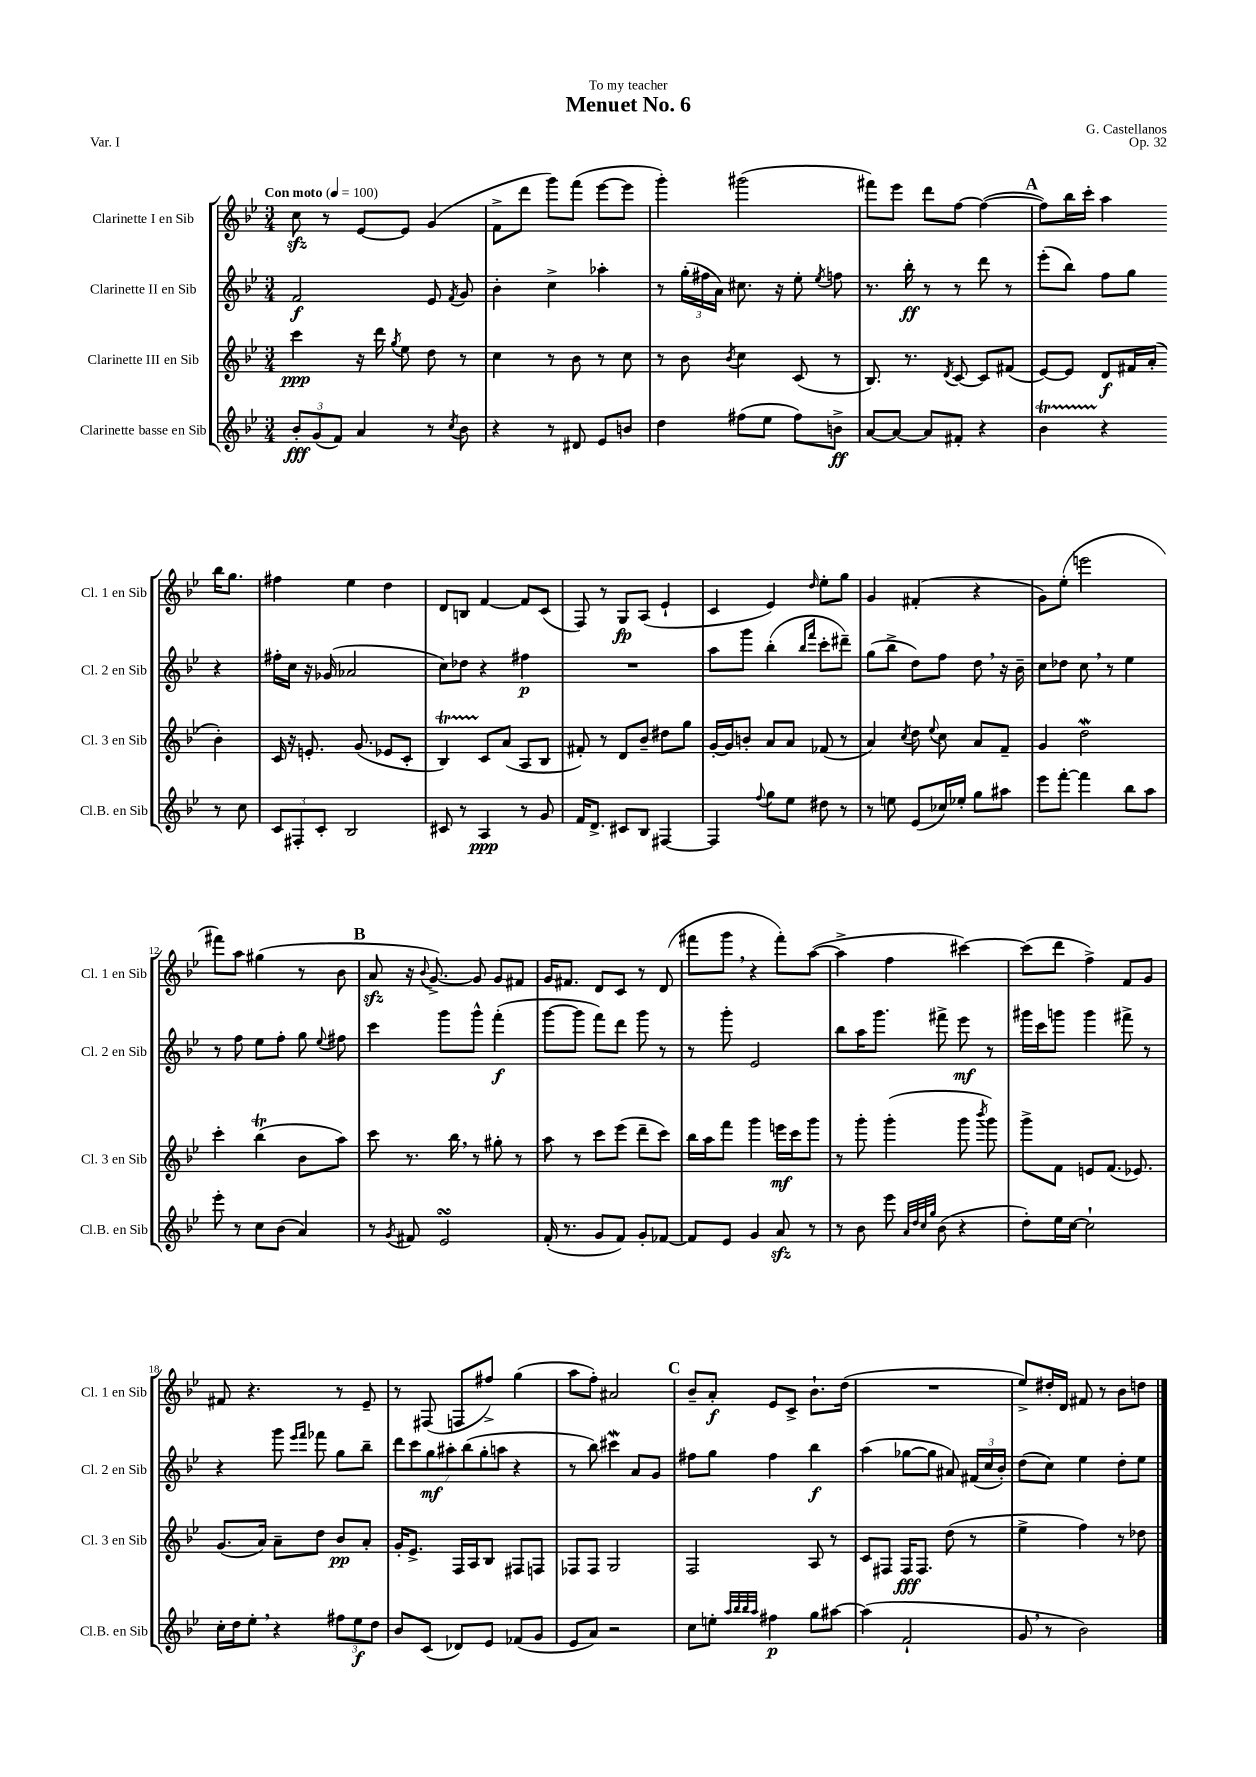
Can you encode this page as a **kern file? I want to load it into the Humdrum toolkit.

**kern	**kern	**kern	**kern
*staff4	*staff3	*staff2	*staff1
*clefG2	*clefG2	*clefG2	*clefG2
*k[b-e-]	*k[b-e-]	*k[b-e-]	*k[b-e-]
*M3/4	*M3/4	*M3/4	*M3/4
*MM100	*MM100	*MM100	*MM100
12b-'	4ccc	2f	8cc
(12g	.	.	.
.	.	.	8r
12f)	.	.	.
4a	16r	.	[8e-
.	16ddd	.	.
.	8qgg	.	.
.	8ee-	.	8e-]
8r	8dd	8e-	(4g
8qcc	.	8qf	.
8b-	8r	8g	.
=	=	=	=
4r	4cc	4b-'	8f^
.	.	.	8ddd
8r	8r	4cc^	8ggg)
8d#	8b-	.	(8fff
8e-	8r	4aa-'	[8eee-
8b	8cc	.	8eee-]
=	=	=	=
4dd	8r	8r	4ggg')
.	8b-	(24gg'	.
.	.	24ff#	.
.	.	24a)	.
.	8qb-	.	.
(8ff#	4cc	8.cc#	(2ggg#
8ee-	.	.	.
.	.	16r	.
8ff#)	(8c	8ee-'	.
.	.	8qee-	.
8b^	8r	8ff	.
=	=	=	=
[8a	8.B-)	8.r	8fff#)
8a_	.	.	8eee-
.	8.r	16bb-'	.
8a]	.	8r	8ddd
.	8qd	.	.
8f#'	[8c	8r	[8ff
4r	8c]	8ddd	(4ff_
.	(8f#	8r	.
=	=	=	=
4b-	[8e-)	(8eee-'	8ff])
.	8e-]	8bb-)	16bb-
.	.	.	16ccc'
4r	8d	8ff	4aa
.	16f#	8gg	.
.	(16a'	.	.
8r	4b-')	4r	16bb-
.	.	.	8.gg
8cc	.	.	.
=	=	=	=
12c	16c	16ff#'	4ff#
.	16r	16cc	.
12F#'	.	.	.
.	8.e'	16r	.
12c'	.	.	.
.	.	(16g-	.
2B-	.	2a-	4ee-
.	(8.g	.	.
.	8e-	.	4dd
.	8c'	.	.
=	=	=	=
8c#	4B-)	8cc)	8d
8r	.	8dd-	8B
4A	8c	4r	[4f
.	(8a	.	.
8r	8A	4ff#	8f]
8g	8B-	.	(8c
=	=	=	=
16f	8f#')	2.r	8F)
8.d^	.	.	.
.	8r	.	8r
8c#	8d	.	8G
8B-	8b-~	.	(8A
[4F#	8dd#	.	4e-`
.	8gg	.	.
=	=	=	=
4F#]	[16g'	8aa	4c
.	16g]	.	.
.	8b'	8ggg	.
8qqff	.	.	.
8gg	8a	(4bb-'	4e-)
8ee-	8a	.	.
.	.	16qqbb-	.
.	.	16qqfff	16qqdd
8dd#	(8f-	8ccc'	8ee-'
8r	8r	8ddd#~)	8gg
=	=	=	=
8r	4a)	(8gg	4g
8ee	.	8bb-^	.
.	8qcc	.	.
(8e-	8dd	8dd)	(4f#'
.	8qqee-	.	.
16cc-)	8cc	8ff	.
16ee-'	.	.	.
8gg	8a	8dd	4r
8aa#	8f~	16r	.
.	.	16b-~	.
=	=	=	=
8eee-	4g	8cc	8g)
[8fff'	.	8dd-	(8ee-'
4fff]	2dd	8cc	2eee
.	.	8r	.
8bb-	.	4ee-	.
8aa	.	.	.
=	=	=	=
8eee-'	4ccc'	8r	8fff#)
8r	.	8ff	8aa
8cc	(4bb-	8ee-	(4gg#
(8b-	.	8ff'	.
4a)	8b-	8gg	8r
.	.	8qqee-	.
.	8aa)	8ff#	8b-
=	=	=	=
8r	8ccc	4ccc	8a
8qg	.	.	.
8f#	8.r	.	16r
.	.	.	8qqb-
.	.	.	[8.g^)
2e-	.	8ggg	.
.	16bb-	.	.
.	8r	8ggg^^	8g]
.	8gg#'	(4fff'	8g
.	8r	.	8f#
=	=	=	=
(16f'	8aa	[8ggg	16g
8.r	.	.	8.f#
.	8r	8ggg]	.
8g	8ccc	8fff)	8d
8f)	(8eee-	8ddd	8c
8g'	8ddd~	8ggg	8r
[8f-	8ccc)	8r	(8d
=	=	=	=
8f-]	16bb-	8r	8fff#
.	16aa	.	.
8e-	8fff	8ggg'	8ggg
4g	4ggg	2e-	4r
8a	16eee	.	8fff#')
.	16ccc	.	.
8r	8ggg	.	([8aa
=	=	=	=
8r	8r	8bb-	4aa^]
8b-	8ggg'	16aa	.
.	.	8.ggg	.
8eee-	(4ggg'	.	4ff
32qqa	.	.	.
32qqdd	.	.	.
32qqcc	.	.	.
32qqgg	.	.	.
(8b-	.	8fff#^	.
4r	8ggg	8eee-	[4ccc#)
.	8qbbb-	.	.
.	8ggg)	8r	.
=	=	=	=
8dd')	8ggg^	16ggg#	(8ccc#]
.	.	16ccc	.
16ee-	8f	8ggg	8ddd
[16cc	.	.	.
2cc`]	8e	4ggg	4ff^)
.	(8.f	.	.
.	.	8fff#^	8f
.	8.e-)	.	.
.	.	8r	8g
=	=	=	=
16cc'	(8.g	4r	8f#
16dd	.	.	.
8ee-'	.	.	4.r
.	16a)	.	.
4r	8a~	8ggg	.
.	.	16qqeee-	.
.	.	16qqfff	.
.	8dd	8fff-	.
12ff#	8b-	8gg	8r
12ee-	.	.	.
.	8a'	8bb-~	8e-~
12dd	.	.	.
=	=	=	=
8b-	16g'	14ddd	8r
.	8.e-^	.	.
.	.	14ccc	.
(8c	.	.	(8F#
.	.	14gg	.
.	.	14aa#'	.
8d-)	16F	.	8F
.	.	(14bb-	.
.	16A	.	.
.	.	14gg'	.
8e-	8B-	.	8ff#^)
.	.	14aa	.
(8f-	8F#	4r	(4gg
8g	8F	.	.
=	=	=	=
8e-	8F-	8r	8aa
8a)	8F-	8bb-)	8ff')
2r	2G	4ccc#	2a#
.	.	8a	.
.	.	8g	.
=	=	=	=
8cc	2F	8ff#	8b-~
8ee'	.	8gg	8a'
32qqaa	.	.	.
32qqbb-	.	.	.
32qqbb-	.	.	.
32qqaa	.	.	.
4ff#	.	4ff#	8e-
.	.	.	8c^
8gg	8A	4bb-	8.b-`
[8aa#	8r	.	.
.	.	.	(16dd
=	=	=	=
(4aa#]	8c	(4aa	2.r
.	8F#	.	.
2f`	16F#	[8gg-	.
.	8.F#	.	.
.	.	8gg-]	.
.	(8dd	8a#)	.
.	8r	(24f#	.
.	.	24cc	.
.	.	24b-')	.
=	=	=	=
8g	4ee-^	(8dd	8ee-^)
8r	.	8cc)	16dd#'
.	.	.	16d
2b-)	4ff)	4ee-	8f#
.	.	.	8r
.	8r	8dd'	8b-
.	8dd-	8ee-	8dd
==	==	==	==
*-	*-	*-	*-
